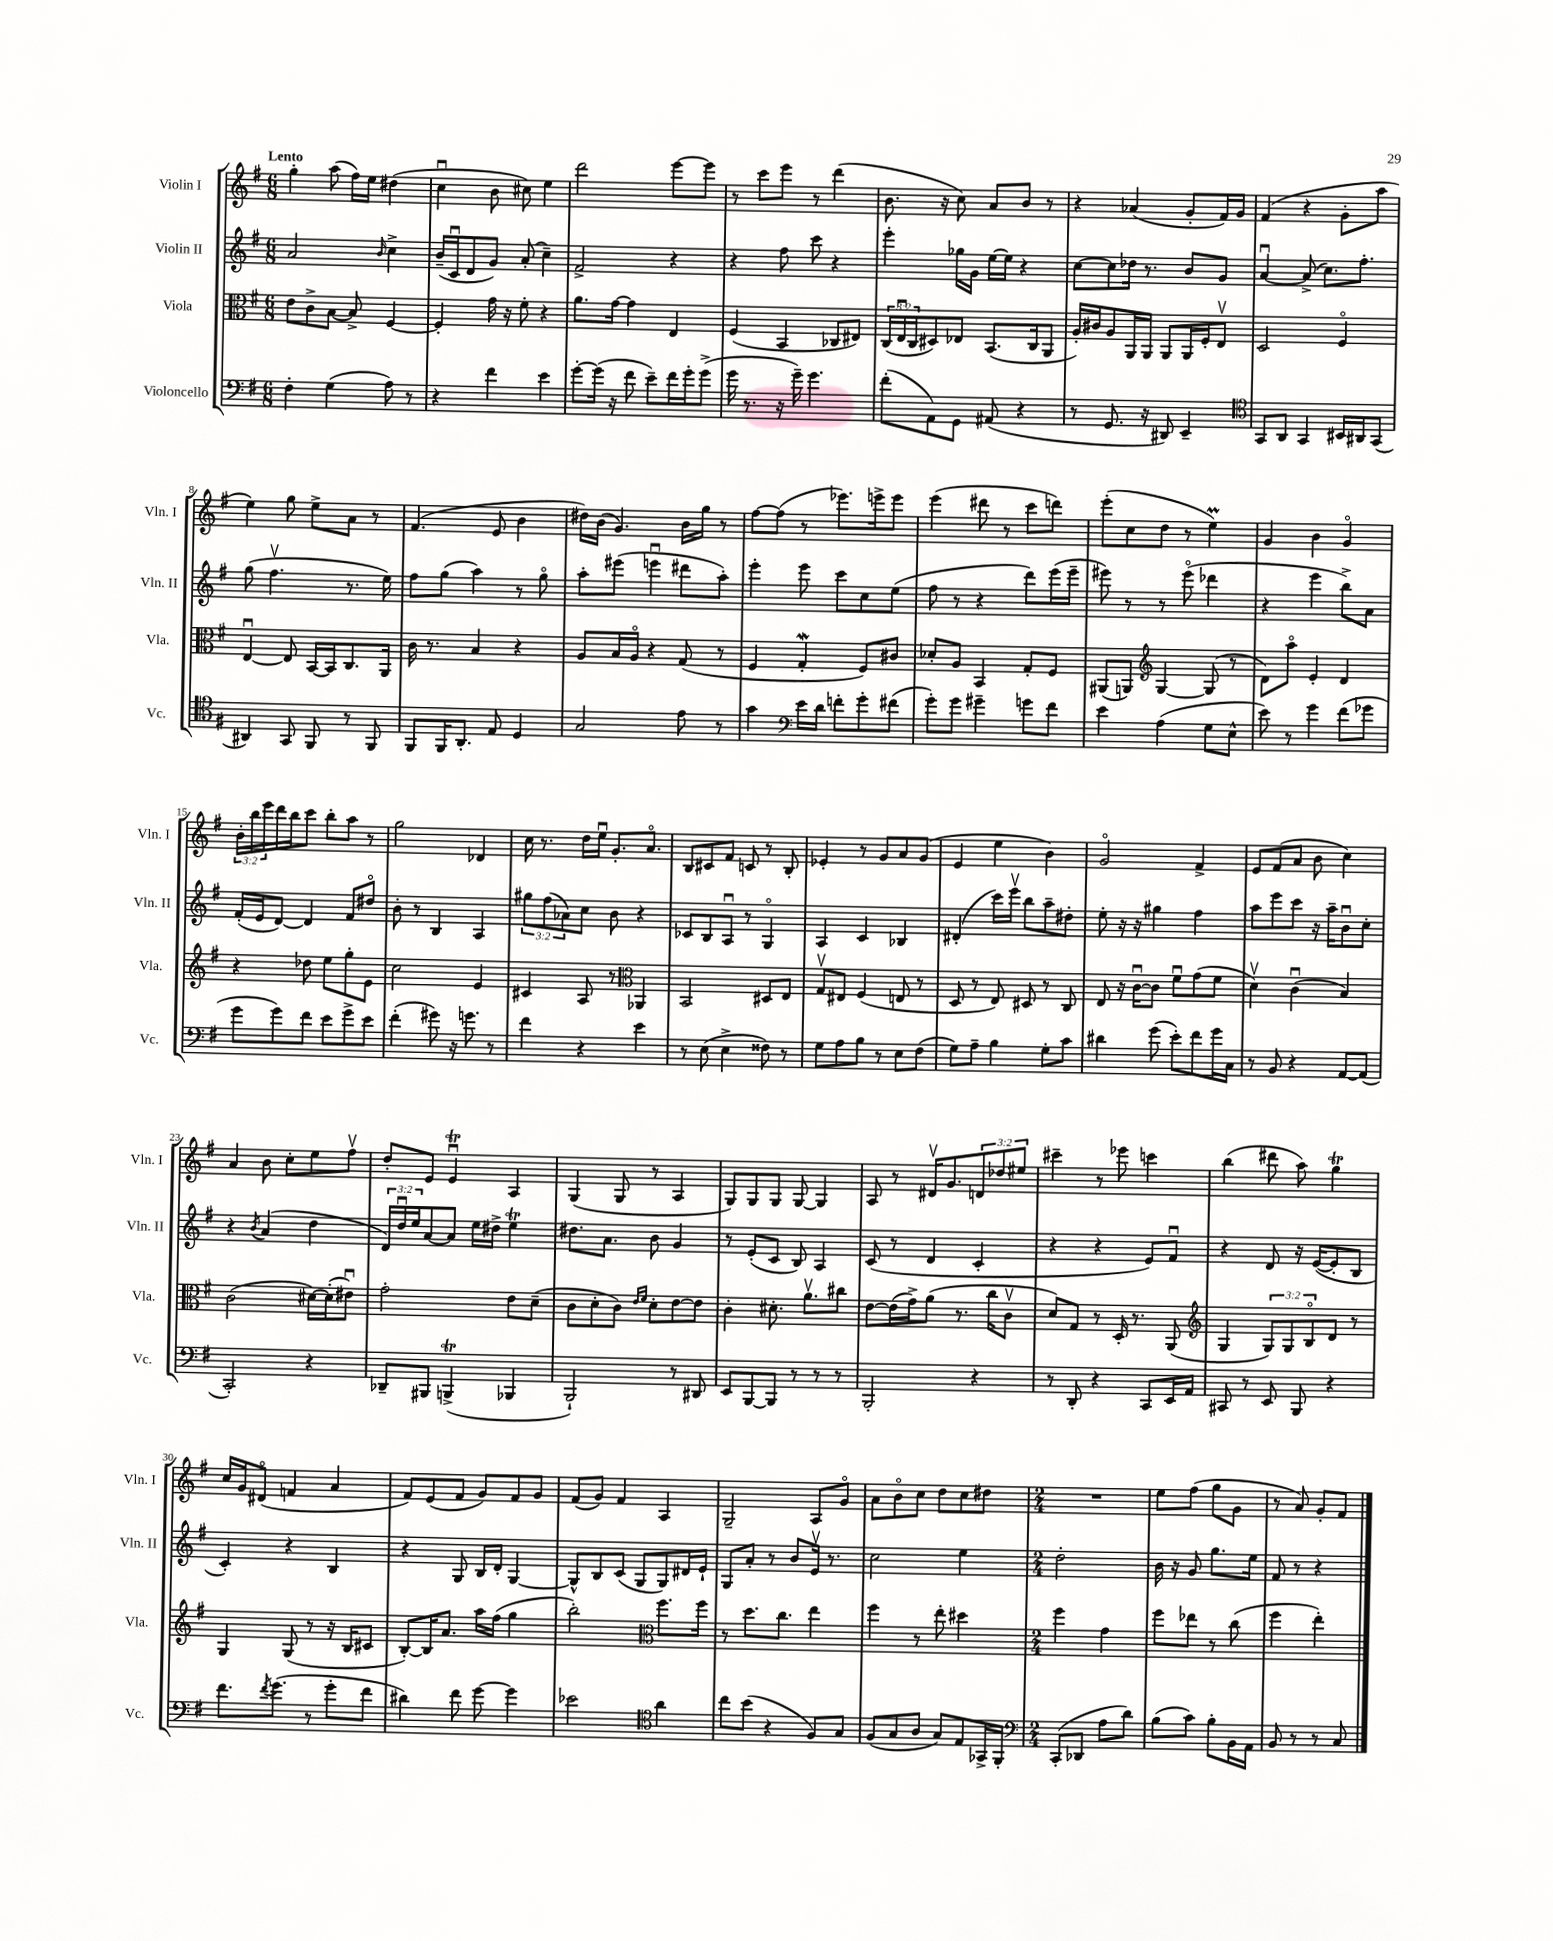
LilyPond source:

<<
\new StaffGroup <<
\new Staff = "s0" \with { instrumentName = "Violin I" shortInstrumentName = "Vln. I" } {
    \clef treble \key g \major \numericTimeSignature \time 6/8 \override Staff.TupletNumber.text = #tuplet-number::calc-fraction-text \tempo "Lento"
    g''4-. a''8( fis''16) e''16 dis''4( |
    c''4\downbow b'8 cis''8) e''4 |
    d'''2 e'''8~ e'''8 |
    r8 c'''8 e'''8 r8 d'''4( |
    b'8. r16 c''8) a'8 b'8 r8 |
    r4 aes'4( g'8-. fis'16) g'16 |
    fis'4( r4 g'8-. a''8 |
    e''4) g''8 e''8-> a'8 r8 |
    fis'4.( e'8 b'4 |
    dis''16) b'16( g'4.) b'16 g''16 r8 |
    fis''8~ fis''8( r8 ees'''8.) e'''16-> e'''8 |
    e'''4( dis'''8 r8 c'''8 d'''8) |
    e'''8-.( c''8 d''8 r8 e''4\prall) |
    g'4 b'4 g'4\flageolet |
    \tuplet 3/2 { b'16-. b''16 e'''16 } d'''16 b''16 c'''8 b''8-. a''8 r8 |
    g''2 des'4 |
    c''16 r8. d''16 e''16\downbow g'8.-. a'8.\flageolet |
    b8 cis'8 fis'8 c'8 r8 b8-. |
    ees'4-. r8 g'8 a'8 g'8( |
    e'4 e''4 b'4) |
    g'2\flageolet fis'4-> |
    e'8 fis'8( a'8 b'8 c''4) |
    a'4 b'8 c''8-. e''8 fis''8\upbow |
    d''8-. e'8 e'4\downbow\trill a4 |
    g4( g8 r8 a4 |
    g8) g8 g8 g8~ g4 |
    a8 r8 dis'16\upbow g'8. \tuplet 3/2 { d'8 des''8 eis''8 } |
    cis'''4-- r8 ees'''8 c'''4 |
    b''4( dis'''8 a''8) g''4\trill |
    c''16 g'16 dis'8\flageolet( f'4 a'4 |
    fis'8) e'8( fis'8 g'8) fis'8 g'8 |
    fis'8( g'8) fis'4 a4 |
    g2-- a8 g'8\flageolet |
    a'8 b'8\flageolet c''8 d''8 c''8 dis''8 |
    \numericTimeSignature \time 2/4 R2 |
    e''8 fis''8( g''8 g'8 |
    r8 a'8) g'8-. fis'8 \bar "|." |
}
\new Staff = "s1" \with { instrumentName = "Violin II" shortInstrumentName = "Vln. II" } {
    \clef treble \key g \major \numericTimeSignature \time 6/8 \override Staff.TupletNumber.text = #tuplet-number::calc-fraction-text
    a'2 \grace { b'16 } c''4-> |
    b'16--( c'16\downbow d'8 g'8) a'8-.( c''4--) |
    fis'2-> r4 |
    r4 fis''8 c'''8 r4 |
    e'''4-. ges''16 g'16 e''16~ e''16 r4 |
    c''8~ c''8 des''16 r8. b'8 g'8 |
    a'4~\downbow a'8->( c''8.) fis''8.-. |
    g''8( fis''4.\upbow r8. e''16) |
    fis''8 g''8( a''4) r8 g''8\flageolet |
    a''8-. eis'''8( e'''4\downbow dis'''8 a''8-.) |
    e'''4-. e'''8 c'''8 c''8 e''8( |
    fis''8 r8 r4 d'''8) e'''16( e'''16-- |
    eis'''8) r8 r8 eis'''8\flageolet( des'''4 |
    r4 e'''4 b''8->) a'8 |
    fis'16-.( e'16 d'8~) d'4 fis'8 dis''8\flageolet |
    b'8-. r8 b4 a4 |
    \tuplet 3/2 { gis''8 fis''8( aes'8) } c''8 b'8 r4 |
    ces'8 b8 a8\downbow r8 g4\flageolet |
    a4 c'4 bes4 |
    dis'4-.( c'''16) e'''16\upbow b''8 a''8-- dis''8-. |
    e''8-. r16 r16 gis''4 fis''4 |
    a''8 e'''8 c'''8 r16 a''16-- b'8\downbow c''8-. |
    r4 \acciaccatura { b'8 } a'4( d''4 |
    \tuplet 3/2 { d'16) d''16\downbow e''16 } a'8~ a'8 e''16 dis''16-> e''4\trill |
    dis''8. a'8. b'8 g'4 |
    r8 e'8-.( c'8 b8) a4 |
    c'8( r8 d'4 c'4-. |
    r4 r4 e'8) fis'8\downbow |
    r4 d'8 r16 e'16~( e'8-. b8 |
    c'4-.) r4 b4 |
    r4 g8 b16 d'16-. g4~ |
    g8-^ b8 c'8( g8 g8) dis'16 e'16-! |
    g8 a'8-. r8 b'8 e'16\upbow r8. |
    c''2 e''4 |
    \numericTimeSignature \time 2/4 d''2-. |
    b'16 r16 g'8 g''8. e''16 |
    fis'8 r8 r4 \bar "|." |
}
\new Staff = "s2" \with { instrumentName = "Viola" shortInstrumentName = "Vla." } {
    \clef alto \key g \major \numericTimeSignature \time 6/8 \override Staff.TupletNumber.text = #tuplet-number::calc-fraction-text
    e'8 c'8-> b8~ b8-> fis4~ |
    fis4-. g'16 r16 fis'8-. r4 |
    a'8. g'16~ g'4 e4 |
    fis4( b,4 ces8 eis8) |
    \tuplet 3/2 { c16( e16\downbow c16 } dis8) ees8 b,8.( c16 a,8 |
    a16-.) cis'16 a8 a,16 a,16 a,8 a,16 fis16-. e8\upbow |
    d2 fis4\flageolet |
    e4~\downbow e8 b,16~ b,16 c8. a,16 |
    c'16 r8. b4 r4 |
    a8 b16 a16\flageolet r4 g8( r8 |
    fis4 g4-.\mordent fis8) cis'8 |
    des'8-. a8 b,4 g8-. fis8 |
    ais,8( a,8) \clef treble g4~ g8( r8 |
    d'8) a''8\flageolet e'4-. d'4 |
    r4 des''8 e''8 g''8-. e'8 |
    c''2 e'4 |
    cis'4 a8 r8 \clef alto aes,4 |
    b,2 dis8 e8 |
    g8\upbow eis8 fis4( e8 r8 |
    d8 r8 e8) dis8 r8 c8 |
    e8 r16 c'16~\downbow c'8 fis'8\downbow g'8( fis'8 |
    d'4\upbow) c'4\downbow( b4) |
    c'2( dis'16~) dis'16-.( eis'8\downbow) |
    g'2-. e'8 d'8--( |
    c'8 d'8-. c'8) \grace { e'16 fis'16 } d'8-. e'8~ e'8 |
    c'4-. dis'8.-. a'8.\upbow cis''8 |
    e'8~ e'16( g'16->) a'8( r8. c''16 c'8\upbow |
    d'8) g8 r8 d16-. r8. a,8( |
    \clef treble g4 \tuplet 3/2 { g8) g8 b8\flageolet } d'8 r8 |
    g4 g8( r8 r16 b16 cis'8 |
    b8~-.) b16 a'8. a''16 fis''16( g''4 |
    b''2-.) \clef alto fis''8. fis''16 |
    r8 d''8. c''8. e''4 |
    fis''4 r8 e''8-. dis''4 |
    \numericTimeSignature \time 2/4 fis''4 g'4 |
    fis''8 ees''8 r8 c''8( |
    fis''4 e''4-.) \bar "|." |
}
\new Staff = "s3" \with { instrumentName = "Violoncello" shortInstrumentName = "Vc." } {
    \clef bass \key g \major \numericTimeSignature \time 6/8
    fis4-. g4( a8) r8 |
    r4 fis'4 e'4 |
    g'8~-. g'16( r16 fis'8 e'8--) fis'16 g'16-. g'8->( |
    g'16 r8. r16 g'16--) g'4. |
    fis'8-.( a,8) g,8 ais,8( r4 |
    r8 g,8. r16 dis,8) e,4-- |
    \clef tenor g,8 a,8 g,4 bis,16 ais,16 g,8( |
    ais,4) g,8 fis,8 r8 fis,8 |
    fis,8 fis,16 a,8.-. e8 d4 |
    g2 e'8 r8 |
    g'4 \clef bass e'16 d'16 f'8-. g'8-. fis'8( |
    g'8-.) g'8 gis'4-- g'8 fis'8 |
    e'4 a4( g8 e8-^ |
    e'8) r8 g'4 fis'8( ges'8 |
    g'8 g'8) fis'8 e'8 g'8-> e'8 |
    fis'4-.( gis'8) r16 g'8. r8 |
    fis'4 r4 e'4 |
    r8 e8( e4-> fisis8) r8 |
    g8 a8 b8 r8 e8 fis8( |
    g8) a8-- b4 g8-. c'8 |
    dis'4 g'8( e'8-.) fis'8 g'16 c16 |
    r8 b,8 r4 a,8~ a,8( |
    c,2-.) r4 |
    des,8-- bis,,8 b,,4->\trill( bes,,4 |
    b,,2-!) r8 dis,8 |
    e,8 b,,8~ b,,8 r8 r8 r8 |
    b,,2-. r4 |
    r8 d,8-. r4 c,8 e,16 a,16 |
    cis,8 r8 e,8 b,,8 r4 |
    fis'8. \acciaccatura { fis'8 } g'8.( r8 g'8-. fis'8 |
    dis'4) fis'8 g'8~ g'4 |
    ees'2 \clef tenor a'4 |
    c''8 b'8( r4 fis8) g8 |
    fis8( g8 a8 g8) e8 ges,16-> fis,16-. |
    \numericTimeSignature \time 2/4 \clef bass c,8-.( des,8 a8 d'8) |
    b8( c'8) b8-. b,16 a,16 |
    b,8 r8 r8 c8 \bar "|." |
}
>>
>>
